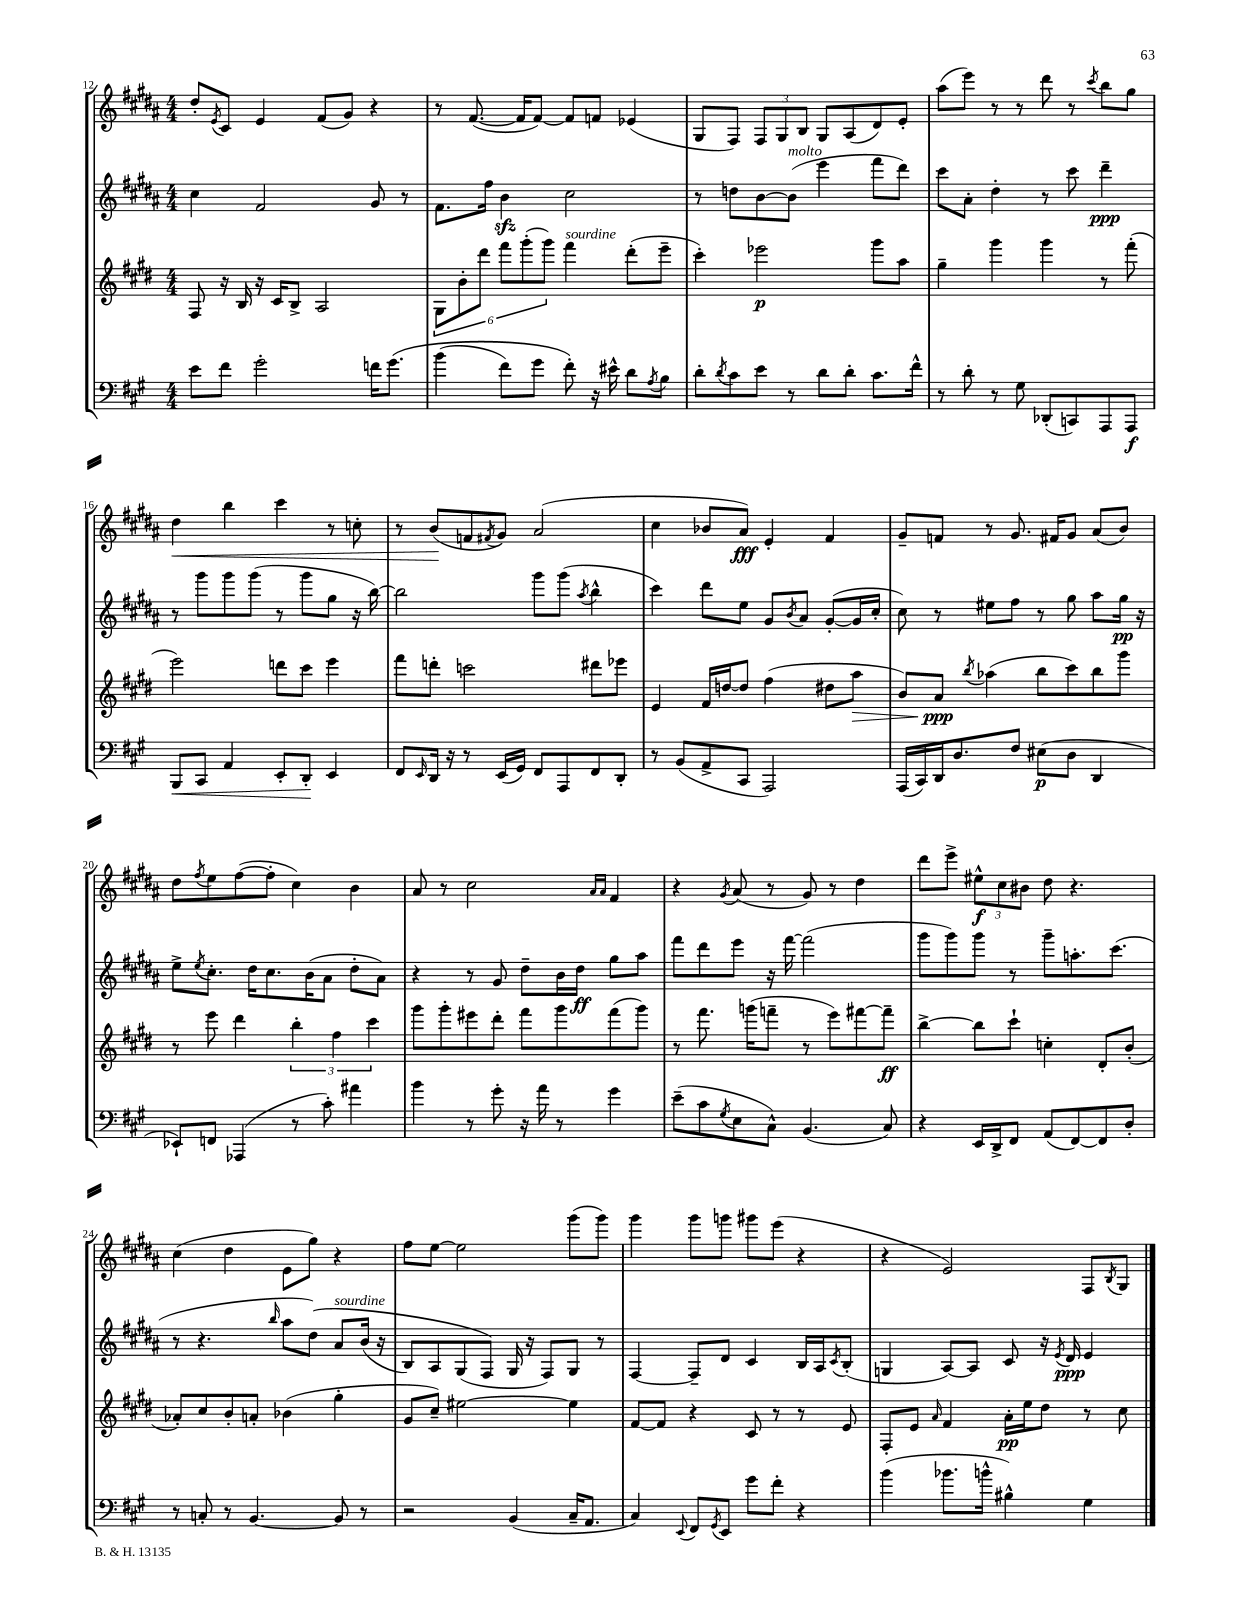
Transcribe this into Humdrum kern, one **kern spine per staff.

**kern	**dynam	**kern	**dynam	**kern	**dynam	**kern	**dynam
*part4	*part4	*part3	*part3	*part2	*part2	*part1	*part1
*staff4	*staff4	*staff3	*staff3	*staff2	*staff2	*staff1	*staff1
*clefF4	*	*clefG2	*	*clefG2	*	*clefG2	*
*k[f#c#g#]	*	*k[f#c#g#d#]	*	*k[f#c#g#d#a#]	*	*k[f#c#g#d#a#]	*
*M4/4	*	*M4/4	*	*M4/4	*	*M4/4	*
=12	=12	=12	=12	=12	=12	=12	=12
8e\L	.	8F#/	.	4cc#\	.	8dd#'/L	.
.	.	.	.	.	.	8qe/	.
8f#\J	.	16r	.	.	.	8c#/J	.
.	.	16B/	.	.	.	.	.
2g#'\	.	16r	.	2f#/	.	4e/	.
.	.	16c#/KL	.	.	.	.	.
.	.	8B^/J	.	.	.	.	.
.	.	2A/	.	.	.	(8f#/L	.
.	.	.	.	.	.	8g#/J)	.
16fn\KL	.	.	.	8g#/	.	4r	.
(8.g#\J	.	.	.	.	.	.	.
.	.	.	.	8r	.	.	.
=13	=13	=13	=13	=13	=13	=13	=13
(4b\	.	12G#\L	.	8.f#\L	.	8r	.
.	.	12b'\	.	.	.	.	.
.	.	.	.	.	.	([8.f#/	.
.	.	12ddd#\J	.	.	.	.	.
.	.	.	.	16ff#\Jk	.	.	.
8f#\L)	.	12fff#\L	.	4bzz\	.	.	.
.	.	.	.	.	.	16f#/KL]	.
.	.	(12ggg#'\	.	.	.	.	.
8g#\J	.	.	.	.	.	[8f#/J)	.
.	.	12ggg#\J)	.	.	.	.	.
!	!	!LO:TX:a:i:t=sourdine	!	!	!	!	!
8f#'\)	.	4fff#\	.	2cc#\	.	8f#/L]	.
16r	.	.	.	.	.	8fn/J	.
16e#X^^\	.	.	.	.	.	.	.
8d\L	.	(8ddd#'\L	.	.	.	(4e-X/	.
8qA/	.	.	.	.	.	.	.
8B\J	.	8eee~\J	.	.	.	.	.
=14	=14	=14	=14	=14	=14	=14	=14
8d'\L	.	4ccc#'\)	.	8r	.	8G#/L	.
8qd/	.	.	.	.	.	.	.
8c#\	.	.	.	8ddn\L	.	8F#/J)	.
8e\J	.	2eee-X\	p	[8b\	.	12F#/L	.
.	.	.	.	.	.	12G#/	.
!	!	!	!	!LO:TX:a:i:t=molto	!	!	!
8r	.	.	.	(8b\J]	.	.	.
.	.	.	.	.	.	12B/J	.
8d\L	.	.	.	4eee\	.	8G#/L	.
8d'\J	.	.	.	.	.	(8A#/	.
8.c#\L	.	8ggg#\L	.	8fff#\L	.	8d#/)	.
.	.	8aa\J	.	8ddd#\J)	.	8e'/J	.
16f#^^\Jk	.	.	.	.	.	.	.
=15	=15	=15	=15	=15	=15	=15	=15
8r	.	4gg#~\	.	8ccc#\L	.	(8aa#\L	.
8d'\	.	.	.	8a#'\J	.	8eee\J)	.
8r	.	4ggg#\	.	4dd#'\	.	8r	.
8G#\	.	.	.	.	.	8r	.
(8DD-X'/L	.	4ggg#\	.	8r	.	8ddd#\	.
8CCn/)	.	.	.	8ccc#\	.	8r	.
.	.	.	.	.	.	8qccc#/	.
8AAA/	.	8r	.	4ddd#~\	ppp	8bb\L	.
8AAA/J	f	(8fff#'\	.	.	.	8gg#\J	.
!!LO:LB:g=z
=16	=16	=16	=16	=16	=16	=16	=16
!	!LO:HP:b	!	!	!	!	!	!LO:HP:b
8BBB/L	<	2eee\)	.	8r	.	4dd#\	<
8CC#/J	.	.	.	8ggg#\L	.	.	.
4AA/	.	.	.	8ggg#\	.	4bb\	.
.	.	.	.	(8ggg#\J	.	.	.
8EE'/L	.	8dddn\L	.	8r	.	4ccc#\	.
8DD'/J	.	8ccc#\J	.	8ggg#\L	.	.	.
4EE/	[	4eee\	.	8gg#\J	.	8r	.
.	.	.	.	16r	.	8ccn'\	.
.	.	.	.	[16bb\)	.	.	.
=17	=17	=17	=17	=17	=17	=17	=17
8FF#/L	.	8fff#\L	.	2bb\]	.	8r	.
16qqEE/	.	.	.	.	.	.	.
16DD/Jk	.	8dddn'\J	.	.	.	(8b/L	.
16r	.	.	.	.	.	.	.
8r	.	2cccn\	.	.	.	8fn/	[
.	.	.	.	.	.	8qf#X/	.
(16EE/LL	.	.	.	.	.	8g#/J)	.
16GG#/JJ)	.	.	.	.	.	.	.
8FF#/L	.	.	.	8ggg#\L	.	(2a#/	.
8AAA/	.	.	.	(8ggg#\J	.	.	.
.	.	.	.	8qaa#/	.	.	.
8FF#/	.	8ddd#X\L	.	4bb^^\	.	.	.
8DD'/J	.	8eee-X\J	.	.	.	.	.
=18	=18	=18	=18	=18	=18	=18	=18
8r	.	4e/	.	4ccc#\)	.	4cc#\	.
(8BB/L	.	.	.	.	.	.	.
8AA^/	.	16f#/LL	.	8ddd#\L	.	8b-X/L	.
.	.	[16ddn/J	.	.	.	.	.
8CC#/J	.	8dd/J]	.	8ee\J	.	8a#/J)	fff
2AAA/)	.	(4ff#\	.	8g#/L	.	4e'/	.
.	.	.	.	8qb/	.	.	.
.	.	.	.	8a#/J	.	.	.
.	.	8dd#X\L	.	([8g#'/L	.	4f#/	.
!	!	!	!LO:HP:b	!	!	!	!
.	.	8aa\J	>	16g#/L]	.	.	.
.	.	.	.	16cc#'/JJ	.	.	.
=19	=19	=19	=19	=19	=19	=19	=19
(16AAA/LL	.	8b/L)	.	8cc#\)	.	8g#~/L	.
16CC#/)	.	.	.	.	.	.	.
16DD/J	.	8a/J	ppp	8r	.	8fn/J	.
8.D/	.	.	.	.	.	.	.
.	.	8qbb/	.	.	.	.	.
.	.	(4aa-X\	]	8ee#X\L	.	8r	.
8F#/J	.	.	.	8ff#\J	.	8.g#/	.
(8E#X\L	p	8bb\L	.	8r	.	.	.
.	.	.	.	.	.	16f#X/KL	.
8D\J	.	8ccc#\)	.	8gg#\	.	8g#/J	.
4DD/	.	8bb\	.	8aa#\L	.	(8a#/L	.
.	.	8ggg#\J	.	16gg#\Jk	pp	8b/J)	.
.	.	.	.	16r	.	.	.
!!LO:LB:g=z
=20	=20	=20	=20	=20	=20	=20	=20
8EE-X`/L)	.	8r	.	8ee^\L	.	8dd#\L	.
.	.	.	.	8qee/	.	8qff#/	.
8FFn/J	.	8eee\	.	8.cc#'\J	.	8ee\	.
(4AAA-X/	.	4ddd#\	.	.	.	([8ff#\	.
.	.	.	.	16dd#\KL	.	.	.
.	.	.	.	8.cc#\	.	8ff#'\J]	.
8r	.	6bb'\	.	.	.	4cc#\)	.
.	.	.	.	(16b\K	.	.	.
8c#'\)	.	.	.	8a#\J	.	.	.
.	.	6ff#\	.	.	.	.	.
4a#X\	.	.	.	8dd#'\L	.	4b\	.
.	.	6ccc#\	.	.	.	.	.
.	.	.	.	8a#\J)	.	.	.
=21	=21	=21	=21	=21	=21	=21	=21
4b\	.	8ggg#\L	.	4r	.	8a#/	.
.	.	8ggg#'\	.	.	.	8r	.
8r	.	8eee#X\	.	8r	.	2cc#\	.
8g#'\	.	8ddd#'\J	.	8g#/	.	.	.
16r	.	8fff#\L	.	8dd#~\L	.	.	.
16a\	.	.	.	.	.	.	.
8r	.	8ggg#\	.	16b\L	.	.	.
.	.	.	.	16dd#\JJ	ff	.	.
.	.	.	.	.	.	16qqa#/LL	.
.	.	.	.	.	.	16qqa#/JJ	.
4g#\	.	(8fff#\	.	8gg#\L	.	4f#/	.
.	.	8ggg#\J)	.	8aa#\J	.	.	.
=22	=22	=22	=22	=22	=22	=22	=22
(8e~\L	.	8r	.	8fff#\L	.	4r	.
8c#\	.	8.fff#\	.	8ddd#\	.	.	.
8qG#/	.	.	.	.	.	8qg#/	.
8E\	.	.	.	8eee\J	.	(8a#/	.
.	.	(16gggn\KL	.	.	.	.	.
8C#^^\J)	.	8fffn~\J	.	16r	.	8r	.
.	.	.	.	[16fff#\	.	.	.
(4.BB/	.	8r	.	(2fff#\]	.	8g#/)	.
.	.	8eee\L)	.	.	.	8r	.
.	.	[8fff#X\	.	.	.	4dd#\	.
8C#/)	.	8fff#~\J]	ff	.	.	.	.
=23	=23	=23	=23	=23	=23	=23	=23
4r	.	[4bb^\	.	8ggg#\L	.	8ddd#\L	.
.	.	.	.	8ggg#\)	.	8eee^\J	.
16EE/LL	.	8bb\L]	.	8ggg#\J	.	12ee#X^^\L	f
16DD^/J	.	.	.	.	.	.	.
.	.	.	.	.	.	12cc#\	.
8FF#/J	.	8ccc#`\J	.	8r	.	.	.
.	.	.	.	.	.	12b#X\J	.
(8AA/L	.	4ccn'\	.	8ggg#~\L	.	8dd#\	.
[8FF#/)	.	.	.	8.aan'\	.	4.r	.
8FF#/]	.	8d#'/L	.	.	.	.	.
.	.	.	.	(8.ccc#\J	.	.	.
8D'/J	.	(8b'/J	.	.	.	.	.
!!LO:LB:g=z
=24	=24	=24	=24	=24	=24	=24	=24
8r	.	8a-X'/L)	.	8r	.	(4cc#\	.
8Cn'/	.	8cc#/	.	4.r	.	.	.
8r	.	8b'/	.	.	.	4dd#\	.
[4.BB/	.	8an'/J	.	.	.	.	.
.	.	.	.	16qqbb/	.	.	.
.	.	(4b-X\	.	8aa#\L	.	8e\L	.
.	.	.	.	(8dd#\J)	.	8gg#\J)	.
!	!	!	!	!LO:TX:a:i:t=sourdine	!	!	!
8BB/]	.	4gg#'\	.	8a#/L	.	4r	.
8r	.	.	.	(16b/Jk	.	.	.
.	.	.	.	16r	.	.	.
=25	=25	=25	=25	=25	=25	=25	=25
2r	.	8g#/L	.	8B/L)	.	8ff#\L	.
.	.	8cc#~/J)	.	8A#/	.	[8ee\J	.
.	.	[2ee#X\	.	(8G#/	.	2ee\]	.
.	.	.	.	8F#/J)	.	.	.
(4BB/	.	.	.	16G#/	.	.	.
.	.	.	.	16r	.	.	.
.	.	.	.	8F#/L)	.	.	.
16C#~/KL	.	4ee#\]	.	8G#/J	.	(8ggg#\L	.
8.AA/J	.	.	.	.	.	.	.
.	.	.	.	8r	.	8ggg#\J)	.
=26	=26	=26	=26	=26	=26	=26	=26
4C#/)	.	[8f#/L	.	[4F#/	.	4ggg#\	.
.	.	8f#/J]	.	.	.	.	.
8qqEE/	.	.	.	.	.	.	.
8FF#/L	.	4r	.	8F#~/L]	.	8ggg#\L	.
8qGG#/	.	.	.	.	.	.	.
8EE/J	.	.	.	8d#/J	.	8gggn\J	.
8g#\L	.	8c#/	.	4c#/	.	8ggg#X\L	.
8f#'\J	.	8r	.	.	.	(8eee\J	.
4r	.	8r	.	16B/LL	.	4r	.
.	.	.	.	16A#/J	.	.	.
.	.	.	.	8qc#/	.	.	.
.	.	8e/	.	(8B'/J	.	.	.
=27	=27	=27	=27	=27	=27	=27	=27
(4b\	.	8F#'/L	.	4Gn/	.	4r	.
.	.	8e/J	.	.	.	.	.
.	.	16qqa/	.	.	.	.	.
8.b-X\L	.	4f#/	.	[8A#/L)	.	2e/)	.
.	.	.	.	8A#/J]	.	.	.
16bn^^\Jk	.	.	.	.	.	.	.
4B#X^^\)	.	16a'\LL	pp	8c#/	.	.	.
.	.	16ee\J	.	.	.	.	.
.	.	8dd#\J	.	16r	.	.	.
.	.	.	.	8qe/	.	.	.
.	.	.	.	16d#/	ppp	.	.
4G#\	.	8r	.	4e/	.	8F#/L	.
.	.	.	.	.	.	8qB/	.
.	.	8cc#\	.	.	.	8G#/J	.
==	==	==	==	==	==	==	==
*-	*-	*-	*-	*-	*-	*-	*-
